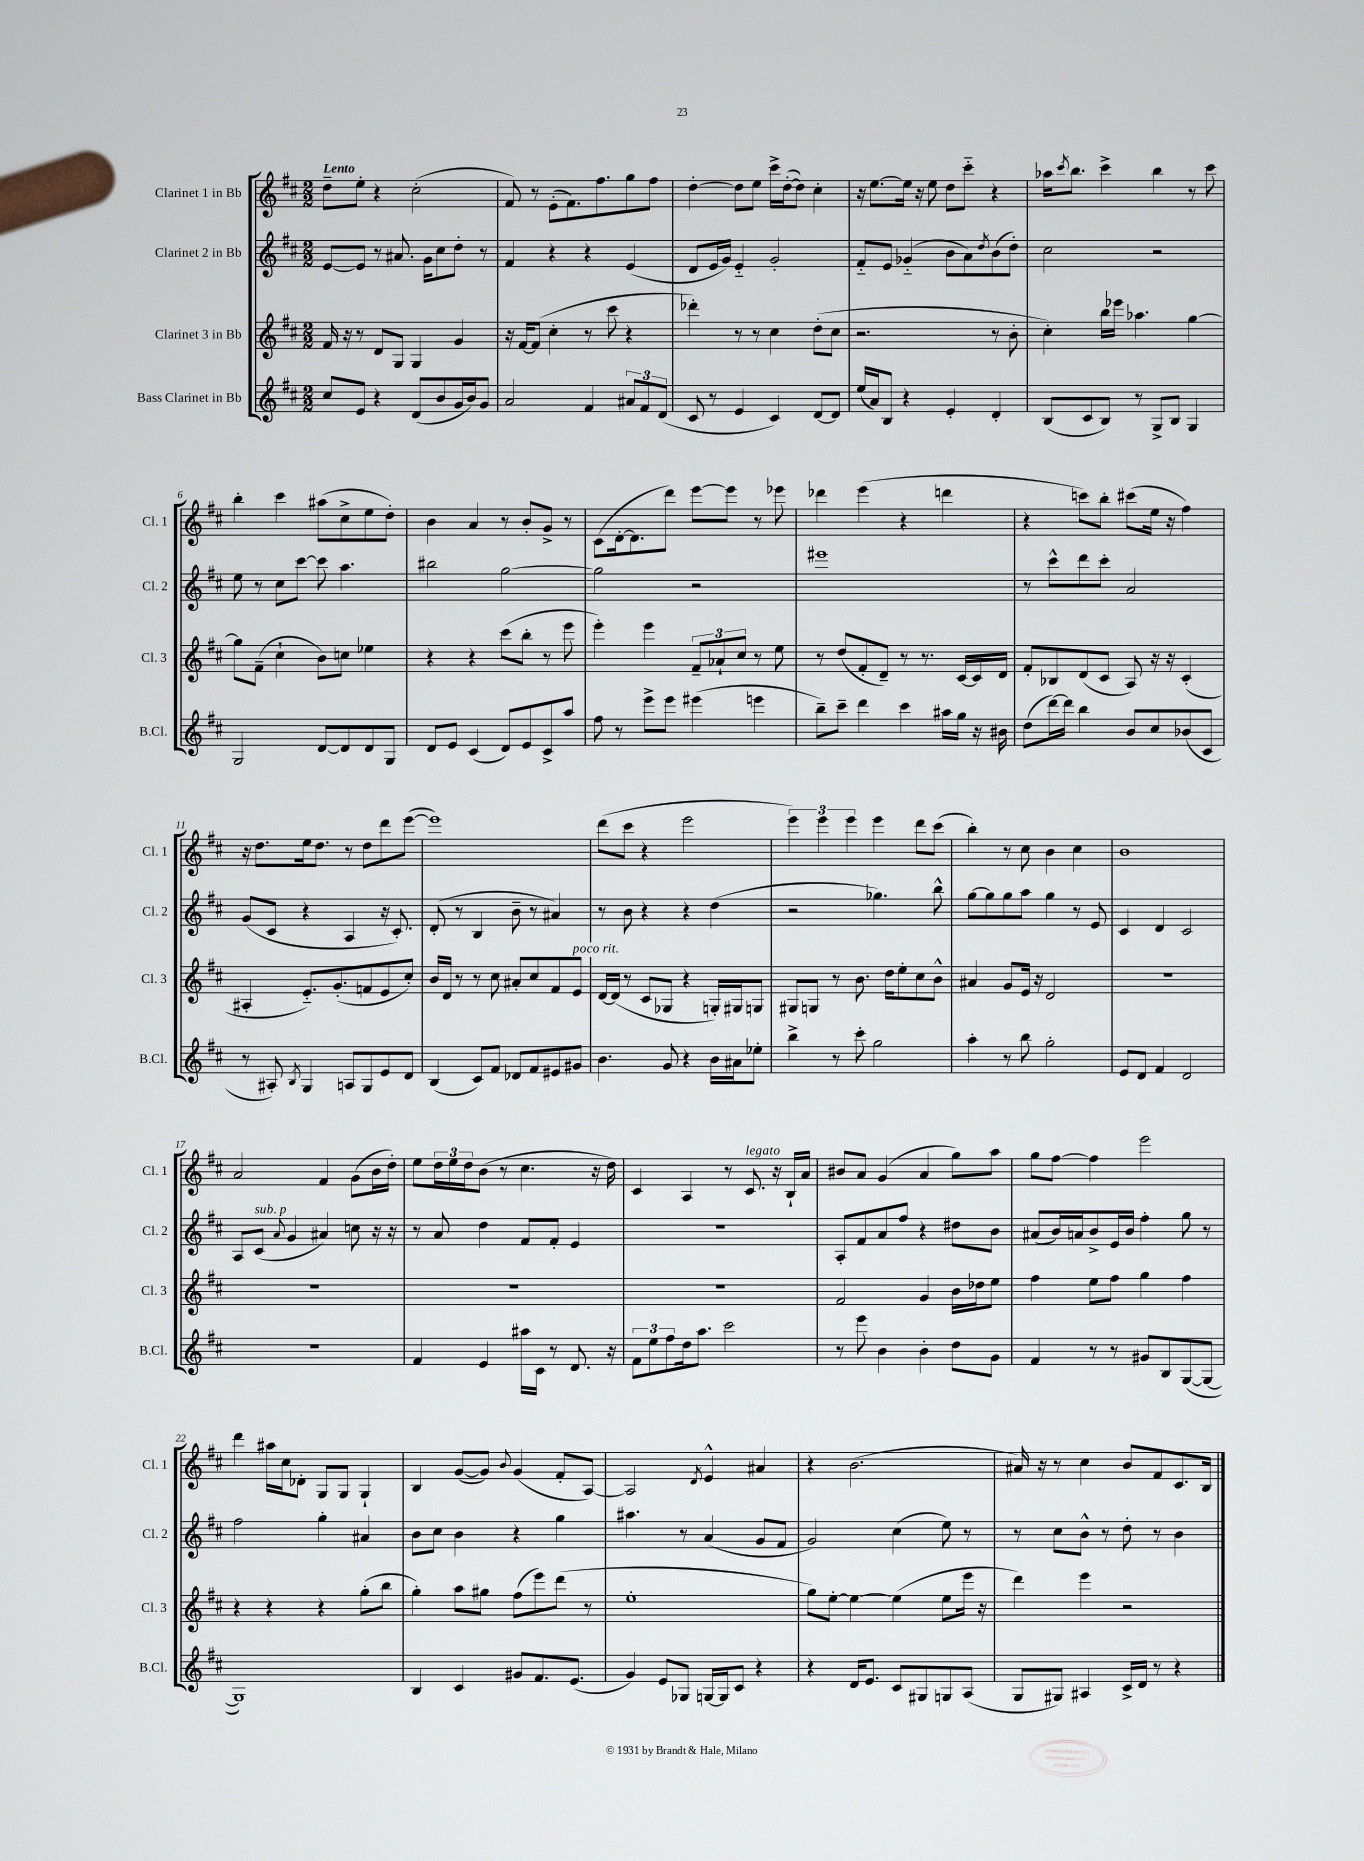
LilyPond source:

<<
\new StaffGroup <<
\new Staff = "s0" \with { instrumentName = "Clarinet 1 in Bb" shortInstrumentName = "Cl. 1" } {
    \clef treble \key d \major \numericTimeSignature \time 2/2 \tempo "Lento"
    d''8-- e''8-. r4 cis''2-.( |
    fis'8) r8 e'8-.( fis'8.) fis''8. g''8 fis''8 |
    d''4~-. d''8 e''8 cis'''16-> d''16~-.( d''8) cis''4-. |
    r16 e''8.~ e''16 r16 e''8 d''8 cis'''8-_ r4 |
    aes''16 \acciaccatura { cis'''8 } b''8. cis'''4-> b''4 r8 cis'''8 |
    b''4-. cis'''4 ais''8( cis''8-> e''8 d''8-.) |
    b'4 a'4 r8 b'8-. g'8-> r8 |
    cis'8( d'16~-. d'8. d'''8) e'''8~ e'''8 r8 ees'''8 |
    des'''4 e'''4( r4 d'''4 |
    r4 c'''8) b''8-. cis'''8( e''16 r16 fis''4) |
    r16 d''8. e''16 d''8. r8 d''8 d'''8 e'''8~( |
    e'''1) |
    d'''8( cis'''8 r4 e'''2 |
    \tuplet 3/2 { e'''4) e'''4 e'''4 } e'''4 d'''8 cis'''8( |
    b''4-.) r8 cis''8 b'4 cis''4 |
    b'1 |
    a'2 fis'4 g'8( b'16 d''16-.) |
    e''8 \tuplet 3/2 { d''16 e''16 d''16 } b'8( r8 cis''4. r16 d''16) |
    cis'4 a4 r8 cis'8.^\markup { \italic "legato" } r16 b16-! a'16 |
    bis'8 a'8 g'4( a'4 g''8) a''8 |
    g''8 fis''8~ fis''4 e'''2 |
    d'''4 ais''16 cis''16 des'8-. g8 g8 g4-! |
    b4 g'8~( g'8) \appoggiatura { b'8 } g'4( fis'8-. a8~) |
    a2 \acciaccatura { d'8 } e'4-^ ais'4 |
    r4 b'2.( |
    ais'16) r16 r8 cis''4 b'8 fis'8 cis'8. b16 \bar "|." |
}
\new Staff = "s1" \with { instrumentName = "Clarinet 2 in Bb" shortInstrumentName = "Cl. 2" } {
    \clef treble \key d \major \numericTimeSignature \time 2/2
    e'8~ e'8 r8 ais'8. g'16 cis''8 d''8-. r8 |
    fis'4 r4 r4 e'4( |
    d'8 e'16 g'16) e'4-_ g'2-. |
    fis'8-_ e'8 ges'4-_( b'8 a'8) \acciaccatura { d''8 } b'8( d''8-.) |
    cis''2 r2 |
    e''8 r8 cis''8 cis'''8~ cis'''8 a''4. |
    bis''2 g''2~ |
    g''2 r2 |
    eis'''1 |
    r8 cis'''8-^ d'''8 cis'''8-. a'2 |
    g'8( cis'8 r4 a4 r16 cis'8.-.) |
    d'8-.( r8 b4 b'8-- r8 ais'4) |
    r8 b'8 r4 r4 d''4( |
    r2 ges''4.) b''8-^ |
    g''8~ g''8 g''8 a''8 g''4 r8 e'8 |
    cis'4 d'4 cis'2 |
    a8 cis'8^\markup { \italic "sub. p" }( \appoggiatura { a'8 } g'4 ais'4) c''8 r16 r16 |
    r8 a'8 d''4 fis'8 fis'8-. e'4 |
    R1 |
    a8-. fis'8 a'8 fis''8 r4 dis''8 b'8 |
    ais'8( b'16) a'16 b'8-> e'16 b'16 fis''4-. g''8 r8 |
    fis''2 g''4-. ais'4 |
    b'8 cis''8 b'4 r4 g''4 |
    ais''4. r8 a'4( g'8 fis'8 |
    g'2) cis''4( e''8) r8 |
    r8 cis''8 b'8-^ r8 d''8-. r8 b'4 \bar "|." |
}
\new Staff = "s2" \with { instrumentName = "Clarinet 3 in Bb" shortInstrumentName = "Cl. 3" } {
    \clef treble \key d \major \numericTimeSignature \time 2/2
    fis'16 r16 r8 d'8 g8 g4 g'4 |
    r16 fis'16~ fis'8( cis''4-. r8 cis'''8 r4 |
    des'''4-.) r8 r8 cis''4 d''8-.( cis''8 |
    r2. r8 b'8-. |
    cis''4-.) b''16 ees'''16 aes''4. g''4~ |
    g''8 fis'8--( cis''4-! b'8) c''8 ees''4 |
    r4 r4 cis'''8( b''8-. r8 e'''8 |
    e'''4-.) e'''4 \tuplet 3/2 { fis'8-- aes'8-! cis''8 } r8 e''8 |
    r8 d''8( fis'8-. d'8--) r8 r8. cis'16~ cis'16 d'16 |
    fis'8-. bes8 d'8( cis'8 a8) r16 r16 cis'4-.( |
    ais4-. e'8.-_) g'8.-.( f'8 e'8 cis''8-.) |
    b'16 d'16 r8 r8 cis''8 ais'8-. cis''8 fis'8 e'8^\markup { \italic "poco rit." } |
    d'16~ d'16( r8 cis'8 ges8 r4 g16-.) gis16 g8 |
    gis8 g8 r8 b'8. d''16 e''8-. cis''8 b'8-^ |
    ais'4 g'8 e'16 r16 d'2 |
    R1 |
    R1 |
    R1 |
    R1 |
    fis'2 g'4 b'16 des''16 e''8 |
    fis''4 e''8 fis''8 g''4 fis''4 |
    r4 r4 r4 g''8-.( b''8 |
    g''4-.) a''8 gis''8 fis''8( e'''8) d'''8( r8 |
    e''1-. |
    g''8) e''8~-. e''4~ e''4( e''8 e'''16 r16 |
    d'''4) e'''4 r2 \bar "|." |
}
\new Staff = "s3" \with { instrumentName = "Bass Clarinet in Bb" shortInstrumentName = "B.Cl." } {
    \clef treble \key d \major \numericTimeSignature \time 2/2
    cis''8 e'8 r4 d'8( b'8 g'16 b'16) g'8 |
    a'2 fis'4 \tuplet 3/2 { ais'8 fis'8 d'8( } |
    cis'8 r8 e'4 cis'4) d'8~ d'8 |
    e''16( a'16) b8 r4 e'4-. d'4-. |
    b8( cis'8 b8) r8 g8-> b8 g4 |
    g2 d'8~ d'8 d'8 g8 |
    d'8 e'8 cis'4( d'8) e'8 cis'8-> a''8 |
    fis''8 r8 e'''8-> e'''8 eis'''4( e'''4 |
    b''8--) cis'''8-- d'''4 cis'''4 ais''16 g''16 r16 bis'16 |
    d''8( d'''16~) d'''16 b''4 b'8 cis''8 bes'8( cis'8 |
    r8 ais8-.) \acciaccatura { b8 } g4 a8 g8 e'8 d'8 |
    b4( cis'8) fis'8 des'8 fis'8 eis'8 gis'8 |
    b'4. g'8 r4 b'16 ais'16 ees''8-. |
    b''4-> r8 cis'''8-. g''2 |
    a''4-. r8 b''8 g''2-. |
    e'8 d'8 fis'4 d'2 |
    R1 |
    fis'4 e'4 ais''16 cis'16 r8 d'8. r16 |
    \tuplet 3/2 { fis'8 e''8 fis''8 } d''16 a''8. cis'''2 |
    r8 e'''8 b'4 b'4-. d''8 g'8 |
    fis'4 r8 r8 gis'8 b8 g8~( g8~ |
    g1) |
    b4 cis'4 gis'8 fis'8. e'8.( |
    g'4) e'8 ges8 g16~ g16 cis'8 r4 |
    r4 d'16 e'8. cis'8 gis8 g8 a8( |
    g8 gis8) ais4 cis'16-> d'16 r8 r4 \bar "|." |
}
>>
>>
